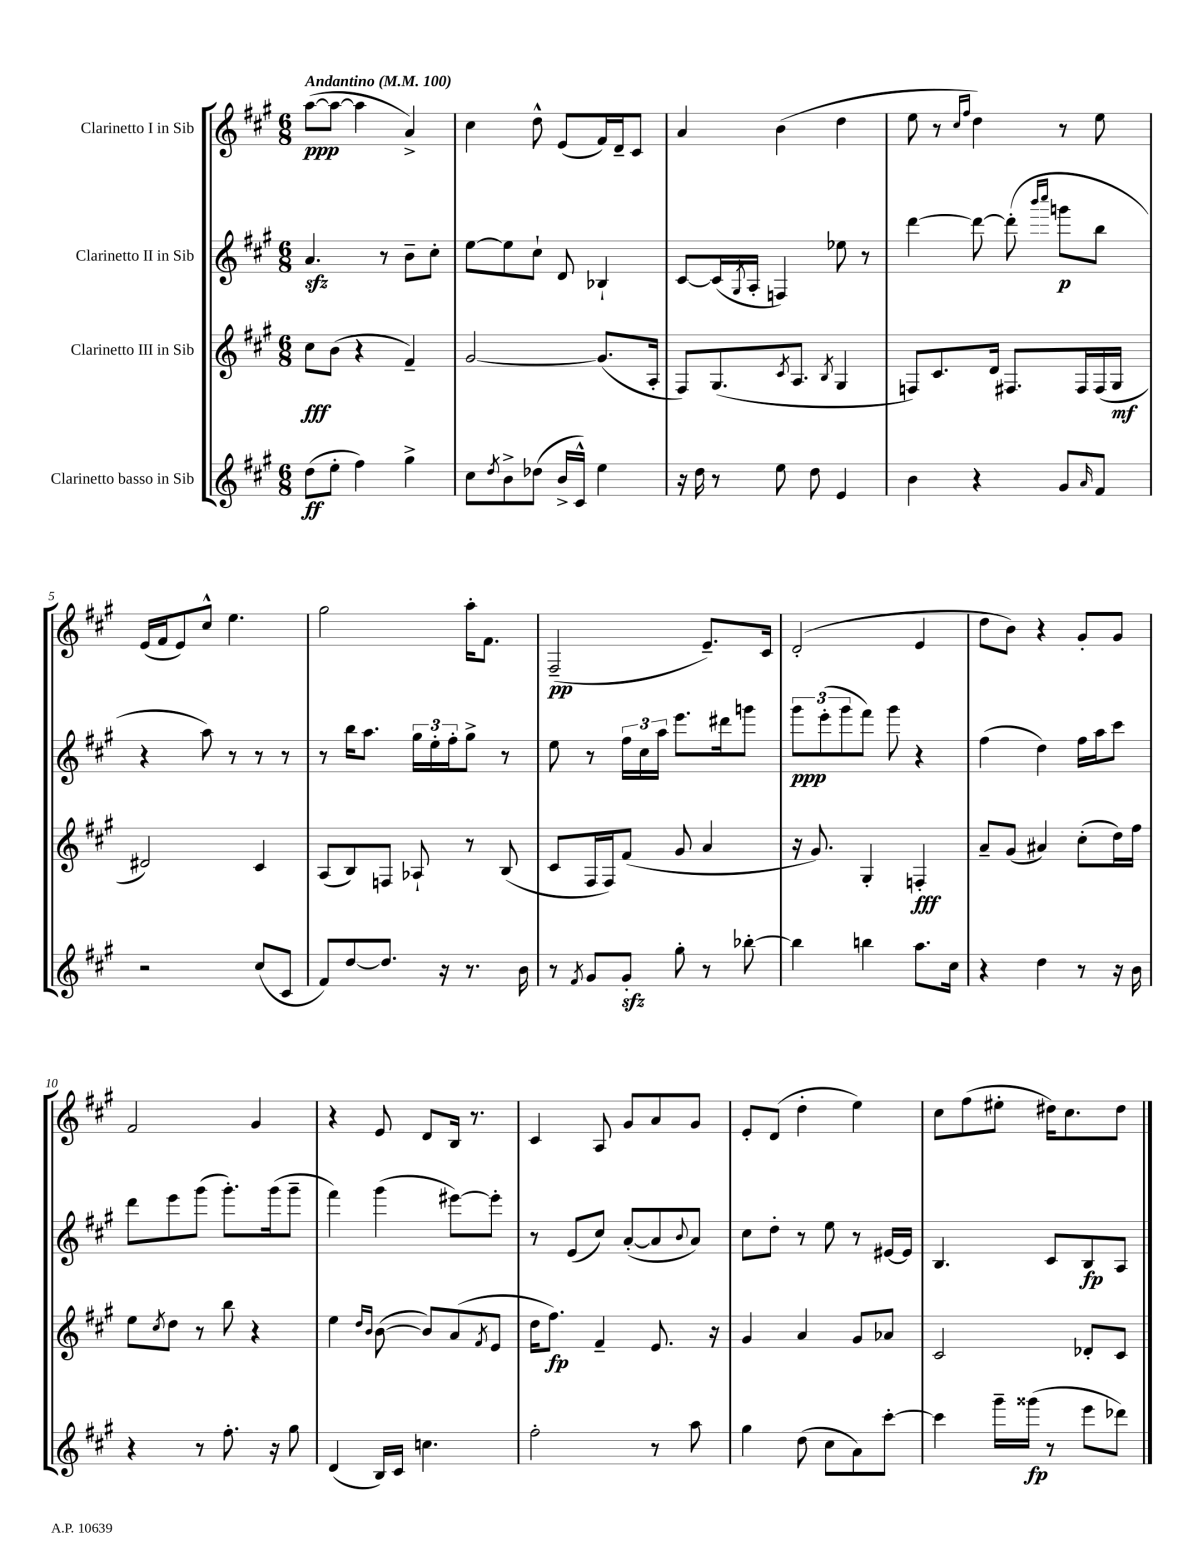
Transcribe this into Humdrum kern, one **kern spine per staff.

**kern	**kern	**kern	**kern
*staff4	*staff3	*staff2	*staff1
*clefG2	*clefG2	*clefG2	*clefG2
*k[f#c#g#]	*k[f#c#g#]	*k[f#c#g#]	*k[f#c#g#]
*M6/8	*M6/8	*M6/8	*M6/8
*MM100	*MM100	*MM100	*MM100
(8dd	8cc#	4.a	([8aa
8ee'	(8b	.	8aa_
4ff#)	4r	.	4aa]
.	.	8r	.
4gg#^	4f#~)	8b~	4a^)
.	.	8cc#'	.
=	=	=	=
8cc#	[2g#	[8ee	4cc#
8qdd	.	.	.
8b^	.	8ee]	.
(8dd-	.	8cc#`	8dd^^
16b^	.	8d	(8e
16c#^^)	.	.	.
4ee	(8.g#]	4B-`	16f#)
.	.	.	16d~
.	.	.	8c#
.	16A'	.	.
=	=	=	=
16r	8F#)	[8c#	4a
16dd	.	.	.
8r	(8.G#	(16c#]	.
.	.	8qG#	.
.	.	16A'	.
8ee	.	4F)	(4b
.	8qc#	.	.
.	8.A	.	.
8dd	.	.	.
.	8qB	.	.
4e	4G#	8ee-	4dd
.	.	8r	.
=	=	=	=
4b	8F)	[4ddd	8ee
.	8.c#	.	8r
.	.	.	16qqcc#
.	.	.	16qqff#
4r	.	8ddd_	4dd)
.	16d	.	.
.	8.F#	(8ddd']	.
.	.	16qqbbb	.
.	.	16qqcccc#	.
8g#	.	8ggg	8r
.	16F#	.	.
16qqa	.	.	.
8f#	(16F#	8bb	8ee
.	16G#	.	.
=	=	=	=
2r	2d#)	4r	(16e
.	.	.	16f#
.	.	.	8e)
.	.	8aa)	8cc#^^
.	.	8r	4.ee
(8cc#	4c#	8r	.
8c#	.	8r	.
=	=	=	=
8f#)	(8A	8r	2gg#
[8dd	8B)	16bb	.
.	.	8.aa	.
8.dd]	8F	.	.
.	8A-`	24gg#	.
.	.	24ee'	.
16r	.	.	.
.	.	24ff#'	.
8.r	8r	8gg#^	16aa'
.	.	.	8.f#
.	(8B	8r	.
16b	.	.	.
=	=	=	=
8r	8c#	8ee	(2F#~
8qf#	.	.	.
8g#	16F#	8r	.
.	16F#)	.	.
8g#'	(8f#	24ff#	.
.	.	24cc#	.
.	.	24aa	.
8gg#'	8g#	8.eee	.
8r	4a	.	8.e~)
.	.	16ddd#	.
[8bb-'	.	8ggg	.
.	.	.	16c#
=	=	=	=
4bb-]	16r	12ggg#	(2d'
.	8.g#)	.	.
.	.	(12eee'	.
.	.	12ggg#	.
4bb	4G#'	8fff#)	.
.	.	8ggg#	.
8.aa	4F'	4r	4e
16cc#	.	.	.
=	=	=	=
4r	8a~	(4ff#	8dd
.	(8g#	.	8b)
4dd	4a#)	4dd)	4r
8r	(8cc#'	16ff#	8g#'
.	.	16aa	.
16r	16dd)	8ccc#	8g#
16b	16ff#	.	.
=	=	=	=
4r	8ee	8ddd	2f#
.	8qcc#	.	.
.	8dd	8eee	.
8r	8r	(8ggg#	.
8.ff#'	8bb	8.ggg#')	.
.	4r	.	4g#
16r	.	(16ggg#	.
8gg#	.	8ggg#~	.
=	=	=	=
(4d	4ee	4fff#)	4r
.	16qqdd	.	.
.	16qqb	.	.
16B)	([8b	(4ggg#	8e
16c#	.	.	.
4.cc	8b])	.	8d
.	(8a	[8eee#)	16B
.	.	.	8.r
.	8qf#	.	.
.	8e	8eee#']	.
=	=	=	=
2ff#'	16dd	8r	4c#
.	8.ff#)	.	.
.	.	(8e	.
.	4f#~	8cc#)	8A
.	.	([8a'	8g#
8r	8.e	8a]	8a
.	.	8qqb	.
8aa	.	8a)	8g#
.	16r	.	.
=	=	=	=
4gg#	4g#	8cc#	8e'
.	.	8dd'	(8d
(8dd	4a	8r	4dd'
8cc#	.	8ee	.
8a)	8g#	8r	4ee)
[8ccc#'	8a-	[16e#	.
.	.	16e#]	.
=	=	=	=
4ccc#]	2c#	4.B	8cc#
.	.	.	(8ff#
16ggg#~	.	.	8ee#'
(16ggg##	.	.	.
8r	.	8c#	16dd#)
.	.	.	8.cc#
8eee	8d-'	8B	.
8ddd-)	8c#	8A	8dd#
==	==	==	==
*-	*-	*-	*-
